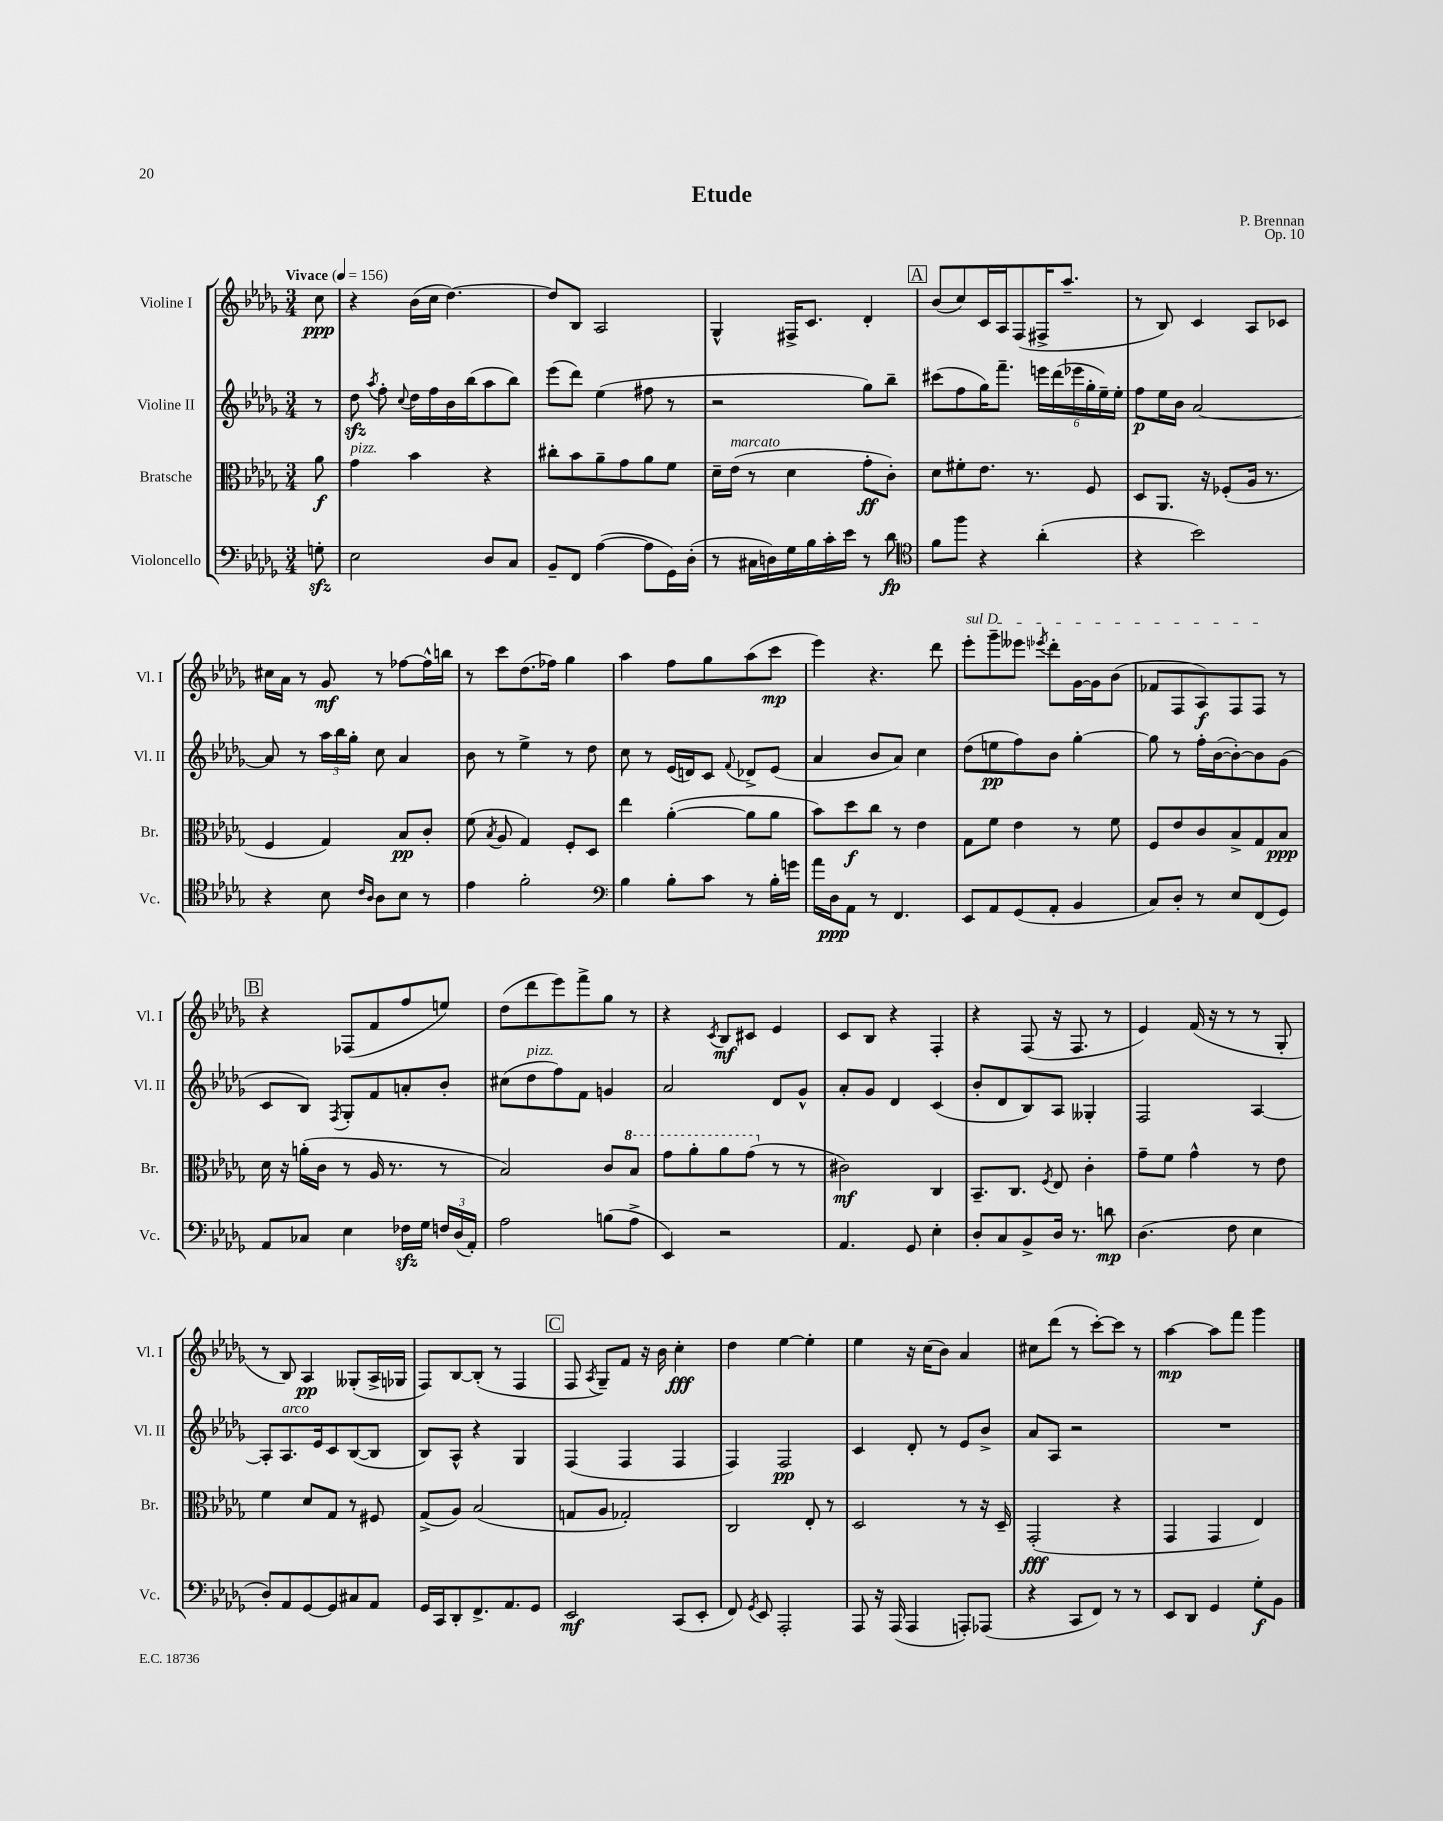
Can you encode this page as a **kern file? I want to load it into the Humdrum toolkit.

**kern	**kern	**kern	**kern
*staff4	*staff3	*staff2	*staff1
*clefF4	*clefC3	*clefG2	*clefG2
*k[b-e-a-d-g-]	*k[b-e-a-d-g-]	*k[b-e-a-d-g-]	*k[b-e-a-d-g-]
*M3/4	*M3/4	*M3/4	*M3/4
*MM156	*MM156	*MM156	*MM156
8G'\	8a-\	8r	8cc\
=	=	=	=
2E-\	4g-\	8dd-\	4r
.	.	8qaa-/	.
.	.	8ff'\	.
.	.	8qqcc/	.
.	4b-\	16dd-\LL	(16b-\LL
.	.	16ff\	16cc\JJ
.	.	16b-\	[4.dd-\)
.	.	(16bb-\J	.
8D-/L	4r	8aa-\	.
8C/J	.	8bb-\J)	.
=	=	=	=
8BB-~/L	8cc#'\L	(8eee-\L	8dd-/]L
8FF/J	8b-\	8ddd-\J)	8B-/J
([4A-\	8a-~\	(4ee-\	2A-/
.	8g-\	.	.
8A-\]L	8a-\	8ff#\	.
16GG-\L)	8f\J	8r	.
(16D-'\JJ	.	.	.
=	=	=	=
8r	16d-~\LL	2r	4G-^^/
.	(16e-\JJ	.	.
16C#\LL	8r	.	.
16D\)	.	.	.
16G-\	4d-\	.	16F#^/LK
16B-\	.	.	8.c/J
16c'\	.	.	.
16e-\JJ	.	.	.
8r	8g-'\L	8gg-\L)	4d-'/
8d-\	8c'\J)	8bb-~\J	.
=	=	=	=
*clefC4	*	*	*
8f\L	8d-\L	(8ccc#\L	(8b-/L
8ff\J	8f#'\	8ff\	8cc/)
4r	8.e-\J	16gg-\K)	16c/L
.	.	8.fff~\J	16A-/J
.	.	.	(8F/
.	8.r	.	.
(4a-'\	.	24eee\LL	16F#^/K
.	.	(24ddd-\	.
.	.	.	8.aa-~/J
.	.	24eee-\	.
.	8F/	24gg-'\	.
.	.	24ee-~\)	.
.	.	24ee-'\JJ	.
=	=	=	=
4r	8D-/L	8ff\L	8r
.	8.AA-/J	16ee-\L	8B-/)
.	.	16b-\JJ	.
2b-\)	.	[2a-/	4c/
.	16r	.	.
.	(8F-'/L	.	.
.	16A-/Jk	.	8A-/L
.	8.r	.	.
.	.	.	8c-/J
=	=	=	=
4r	4F/	8a-/]	16cc#\LL
.	.	.	16a-\JJ
.	.	8r	8r
8B-\	4G-/)	24aa-\LL	8g-/
.	.	24bb-\	.
.	.	24gg-'\JJ	.
16qqc/LL	.	.	.
16qqA-/JJ	.	.	.
8A-\L	.	8cc\	8r
8B-\J	8B-/L	4a-/	[8ff-\L
8r	8c'/J	.	16ff-^^\]L
.	.	.	16bb\JJ
=	=	=	=
4e-\	(8f\	8b-\	8r
.	8qB-/	.	.
.	8A-/	8r	8ccc\L
2f'\	4G-/)	4ee-^\	(8.dd-\
.	.	.	16ff-\Jk)
.	8F'/L	8r	4gg-\
.	8D-/J	8dd-\	.
=	=	=	=
*clefF4	*	*	*
4B-\	4ee-\	8cc\	4aa-\
.	.	8r	.
8B-'\L	([4a-'\	(16e-/LL	8ff\L
.	.	16d/J)	.
8c\J	.	8c/J	8gg-\
.	.	8qqf/	.
8r	8a-\]L	8d-^/L	(8aa-\
16B-'\LL	8a-\J	(8e-/J	8ccc\J
16g\JJ	.	.	.
=	=	=	=
16a-\LL	8b-\L)	4a-/	4eee-\)
16D-\J	.	.	.
8AA-\J	8dd-\	.	.
8r	8cc\J	8b-/L	4.r
4.FF/	8r	8a-/J)	.
.	4e-\	4cc\	.
.	.	.	8ddd-\
=	=	=	=
8EE-/L	8G-\L	(8dd-\L	8eee-'\L
8AA-/	8f\J	8ee\	8ggg-~\
(8GG-/	4e-\	8ff\)	8eee--\J
.	.	.	8qeee-/
8AA-'/J	.	8b-\J	8ddd-'\L
4BB-/	8r	[4gg-'\	[16g-\L
.	.	.	16g-\]J
.	8f\	.	(8b-\J
=	=	=	=
8C/L)	8F/L	8gg-\]	8f-/L
8D-'/J	8e-/	8r	8F/
8r	8c/	16ff'\LL	8A-/)
.	.	([16b-\J	.
8E-/L	8B-^/	8b-'\_)	8F/
(8FF/	8G-/	8b-\]	8F/J
8GG-/J)	8B-/J	(8g-\J	8r
=	=	=	=
8AA-/L	16d-\	8c/L	4r
.	16r	.	.
8C-/J	(16a'\LL	8B-/J)	.
.	16c\JJ	.	.
.	.	8qF/	.
4E-\	8r	8G-'/L	(8F-/L
.	16A-/	8f/	8f/
.	8.r	.	.
16F-\LL	.	8a'/	8ff/
16G-\JJ	.	.	.
24F/LL	8r	8b-'/J	8ee/J)
(24D-/	.	.	.
24AA-'/JJ)	.	.	.
=	=	=	=
2A-\	2B-/)	(8cc#\L	(8dd-\L
.	.	8dd-\	8ddd-\
.	.	8ff\)	8eee-\)
.	.	8f\J	8fff^\
(8B\L	8c/L	4g/	8gg-\J
8A-^\J	8b-/J	.	8r
=	=	=	=
4EE-/)	8gg-\L	2a-/	4r
.	8aa-'\	.	.
.	.	.	8qc/
2r	8aa-\	.	8B-/L
.	(8gg-\J	.	8c#/J
.	8r	8d-/L	4e-/
.	8r	8g-^^/J	.
=	=	=	=
4.AA-/	2c#\)	8a-'/L	8c/L
.	.	8g-/J	8B-/J
.	.	4d-/	4r
8GG-/	.	.	.
4E-'\	4C/	(4c/	4F'/
=	=	=	=
8D-'/L	8.BB-~/L	8b-'/L	4r
8C/	.	8d-/	.
.	8.C/J	.	.
8BB-^/	.	8B-/)	(8F/
.	8qF/	.	.
16D-/Jk	8E-/	8A-/J	16r
8.r	.	.	8.F/
.	4c'\	4G--'/	.
8d\	.	.	8r
=	=	=	=
(4.D-\	8g-~\L	2F/	4e-/)
.	8f\J	.	.
.	4g-^^\	.	(16f/
.	.	.	16r
8F\	.	.	8r
4E-\	8r	[4A-/	8r
.	8e-\	.	8G-'/
=	=	=	=
8D-'/L)	4f\	8A-'/]L	8r
8AA-/	.	8.A-/	8B-/)
[8GG-/	8d-/L	.	4A-/
.	.	16e-/k	.
8GG-/]	8G-/J	8c/	.
8C#/	8r	([8B-/	(8G--'/L
8AA-/J	8F#/	8B-/]J	16A-^/L
.	.	.	16G-/JJ
=	=	=	=
16GG-/LL	(8G-^/L	8B-/L)	8F/L)
16CC/J	.	.	.
8DD-'/	8A-/J)	8A-^^/J	[8B-/
8.FF^/	(2B-/	4r	(8B-'/]J
.	.	.	8r
8.AA-/	.	.	.
.	.	4G-/	4F/
8GG-/J	.	.	.
=	=	=	=
2EE-/	8G/L	(4F/	8F/
.	.	.	8qA-/
.	8A-/J	.	8G-~/L)
.	2G-'/)	4F/	8f/J
.	.	.	16r
.	.	.	16b-\
(8CC/L	.	4F/	4cc'\
8EE-'/J	.	.	.
=	=	=	=
8FF/)	2C/	4F/)	4dd-\
8qGG-/	.	.	.
8EE-/	.	.	.
2AAA-'/	.	2F/	[4ee-\
.	8E-'/	.	4ee-'\]
.	8r	.	.
=	=	=	=
8AAA-/	2D-/	4c/	4ee-\
16r	.	.	.
(16AAA-/	.	.	.
4AAA-/	.	8d-'/	16r
.	.	.	(16cc\LK
.	.	8r	8b-\J)
8AAA'/L)	8r	8e-/L	4a-/
(8AAA-/J	16r	8b-^/J	.
.	16D-~/	.	.
=	=	=	=
4r	(2GG-'/	8a-/L	8cc#\L
.	.	8A-/J	(8ddd-\J
8CC/L	.	2r	8r
8FF/J)	.	.	[8ccc'\L)
8r	4r	.	8ccc\]J
8r	.	.	8r
=	=	=	=
8EE-/L	4GG-/	2.r	[4aa-\
8DD-/J	.	.	.
4GG-/	4GG-/	.	8aa-\]L
.	.	.	8fff\J
8G-'\L	4E-/)	.	4ggg-\
8BB-\J	.	.	.
==	==	==	==
*-	*-	*-	*-
